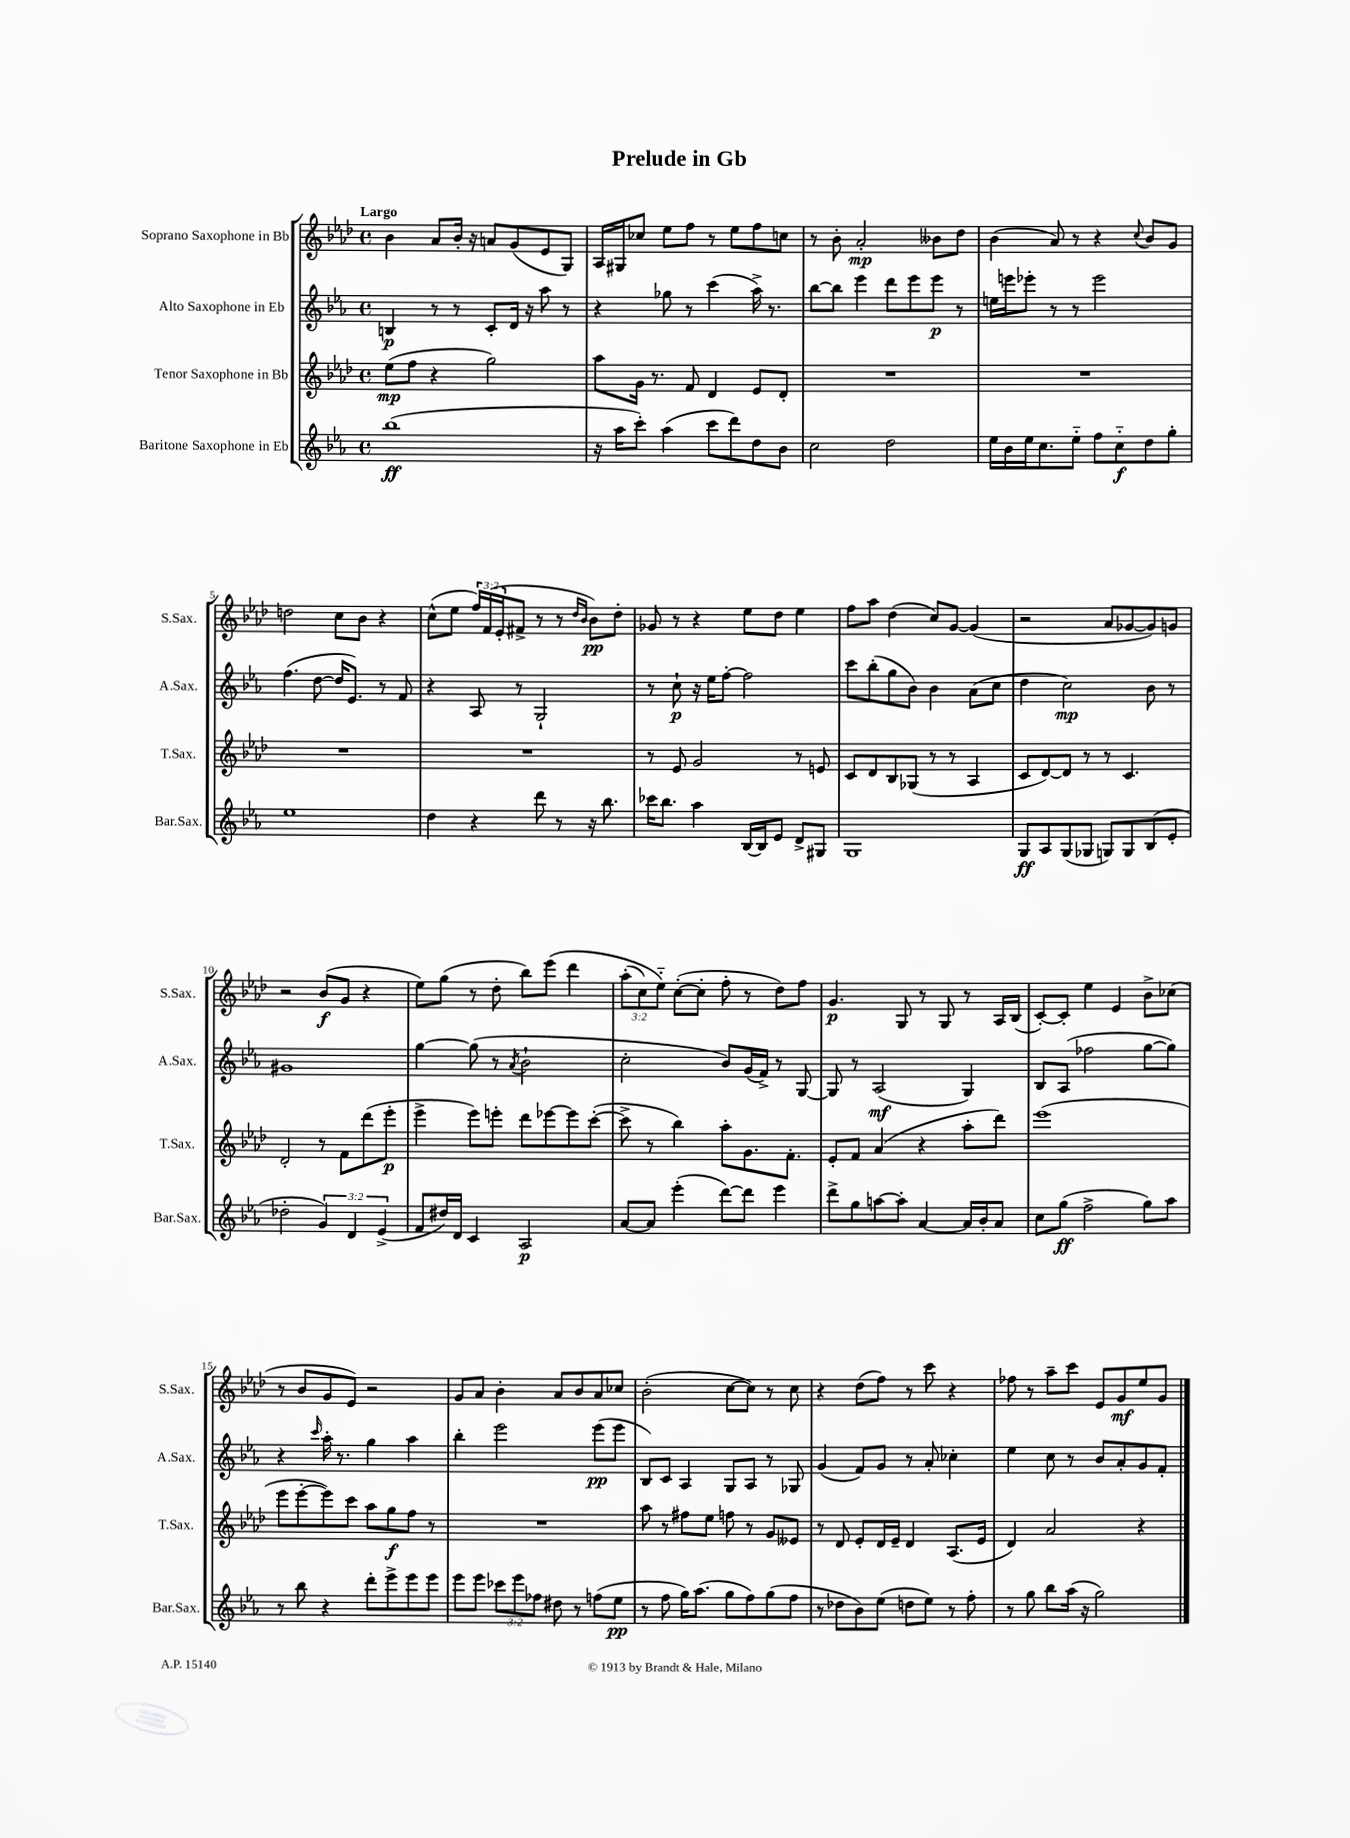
\header { title = "Prelude in Gb" }
<<
\new StaffGroup <<
\new Staff = "s0" \with { instrumentName = "Soprano Saxophone in Bb" shortInstrumentName = "S.Sax." } {
    \clef treble \key aes \major \defaultTimeSignature \time 4/4 \override Staff.TupletNumber.text = #tuplet-number::calc-fraction-text \tempo "Largo"
    bes'4 aes'8 bes'16-. r16 a'8 g'8( ees'8 g8) |
    aes16 gis16 ces''8 ees''8 f''8 r8 ees''8 f''8 c''8 |
    r8 bes'8-. aes'2-.\mp beses'8 des''8 |
    bes'4( aes'8) r8 r4 \appoggiatura { c''8 } bes'8 g'8 |
    d''2 c''8 bes'8 r4 |
    c''8-^( ees''8 \tuplet 3/2 { f''16) f'16( ees'16-. } fis'8-> r8 r8 \grace { des''16 bes'16 } bes'8\pp) des''8-. |
    ges'8 r8 r4 ees''8 des''8 ees''4 |
    f''8 aes''8 des''4( c''8) g'8~ g'4( |
    r2 aes'8 ges'8~ ges'8) g'8 |
    r2 bes'8\f( g'8 r4 |
    ees''8) g''8( r8 des''8-. bes''8) ees'''8\( des'''4 |
    \tuplet 3/2 { aes''8-.( c''8) ees''8-_\) } c''8~-.( c''8-. f''8-. r8 des''8) f''8 |
    g'4.\p g8 r8 g8 r8 aes16 bes16( |
    c'8~-.) c'8-. ees''4 ees'4 bes'8-> ces''8( |
    r8 bes'8 g'8 ees'8) r2 |
    g'8 aes'8 bes'4-. aes'8 bes'8 aes'8 ces''8 |
    bes'2-.( c''8~ c''8) r8 c''8 |
    r4 des''8( f''8) r8 c'''8 r4 |
    fes''8 r8 aes''8-- c'''8 ees'8 g'8\mf ees''8 g'8 \bar "|." |
}
\new Staff = "s1" \with { instrumentName = "Alto Saxophone in Eb" shortInstrumentName = "A.Sax." } {
    \clef treble \key ees \major \defaultTimeSignature \time 4/4
    b4\p r8 r8 c'8-. d'16 r16 aes''8 r8 |
    r4 ges''8 r8 c'''4( aes''16->) r8. |
    bes''8~ bes''8 ees'''4 d'''8 ees'''8 ees'''8\p r8 |
    e''16 e'''16 ees'''8-. r8 r8 ees'''2 |
    f''4.( d''8~ d''16 ees'8.) r8 f'8 |
    r4 aes8 r8 g2-! |
    r8 c''8-!\p r16 ees''16 f''8~-. f''2 |
    c'''8 bes''8-.( g''8 bes'8) bes'4 aes'8( c''8 |
    d''4 c''2\mp) bes'8 r8 |
    gis'1 |
    g''4~ g''8( r8 \acciaccatura { aes'8 } bes'2-! |
    c''2-. bes'8) g'16( f'16->) r8 g8~ |
    g8 r8 aes2\mf( g4) |
    bes8 aes8( fes''2 g''8~ g''8) |
    r4 \grace { c'''16 } aes''16-. r8. g''4 aes''4 |
    bes''4-. ees'''2 ees'''8\pp( ees'''8 |
    bes8) c'8 aes4 g8 aes8 r8 ges8 |
    g'4( f'8) g'8 r8 aes'8-. ces''4-. |
    ees''4 c''8 r8 bes'8 aes'8-. g'8 f'8-. \bar "|." |
}
\new Staff = "s2" \with { instrumentName = "Tenor Saxophone in Bb" shortInstrumentName = "T.Sax." } {
    \clef treble \key aes \major \defaultTimeSignature \time 4/4
    ees''8\mp( f''8 r4 g''2) |
    aes''8 g'16 r8. f'8 des'4 ees'8 des'8-. |
    R1 |
    R1 |
    R1 |
    R1 |
    r8 ees'8 g'2 r8 e'8 |
    c'8 des'8 bes8 ges8( r8 r8 aes4 |
    c'8 des'8~) des'8 r8 r8 c'4. |
    des'2-. r8 f'8 des'''8( ees'''8-.\p |
    ees'''4-> ees'''8) e'''8-. des'''8 ees'''8~ ees'''8 c'''8~-.( |
    c'''8-> r8 bes''4) aes''8-. g'8. f'8.-. |
    ees'8-. f'8 aes'4( r4 aes''8-. des'''8) |
    ees'''1( |
    ees'''8 ees'''8~-. ees'''8) c'''8 aes''8 g''8\f f''8 r8 |
    R1 |
    aes''8 r8 fis''8 ees''8 f''8 r8 g'8 eeses'8 |
    r8 des'8 ees'8-. des'16 ees'16-- des'4 aes8.( ees'16 |
    des'4) aes'2 r4 \bar "|." |
}
\new Staff = "s3" \with { instrumentName = "Baritone Saxophone in Eb" shortInstrumentName = "Bar.Sax." } {
    \clef treble \key ees \major \defaultTimeSignature \time 4/4 \override Staff.TupletNumber.text = #tuplet-number::calc-fraction-text
    bes''1\ff( |
    r16 aes''16 c'''8-.) aes''4( c'''8 d'''8) d''8 bes'8 |
    c''2 d''2 |
    ees''16 bes'16 ees''16 c''8. ees''8-_ f''8 c''8-_\f d''8 g''8-. |
    ees''1 |
    d''4 r4 d'''8 r8 r16 bes''8. |
    ces'''16 bes''8. aes''4 bes16~ bes16 ees'8 d'8-> gis8 |
    g1 |
    g8\ff aes8 g8( ges8 g8) g8 bes8( ees'8-. |
    des''2-. \tuplet 3/2 { g'4) d'4 ees'4->( } |
    f'8 dis''16) d'16 c'4 aes2\p |
    aes'8~ aes'8 ees'''4-.( d'''8~) d'''8 ees'''4 |
    d'''8-> g''8 a''8~ a''8-. aes'4~ aes'16 bes'16-. aes'8 |
    c''8 g''8\ff( f''2-> g''8) aes''8 |
    r8 bes''8 r4 d'''8-. ees'''8-> ees'''8 ees'''8 |
    ees'''8 ees'''8 \tuplet 3/2 { ces'''8 ees'''8 fes''8 } dis''8 r8 f''8( ees''8\pp |
    r8 f''8 g''16) aes''8.( g''8 f''8) g''8( f''8 |
    r8 des''8 bes'8) ees''8( d''8 ees''8) r8 f''8-. |
    r8 g''8 bes''8 aes''16( r16 g''2) \bar "|." |
}
>>
>>
